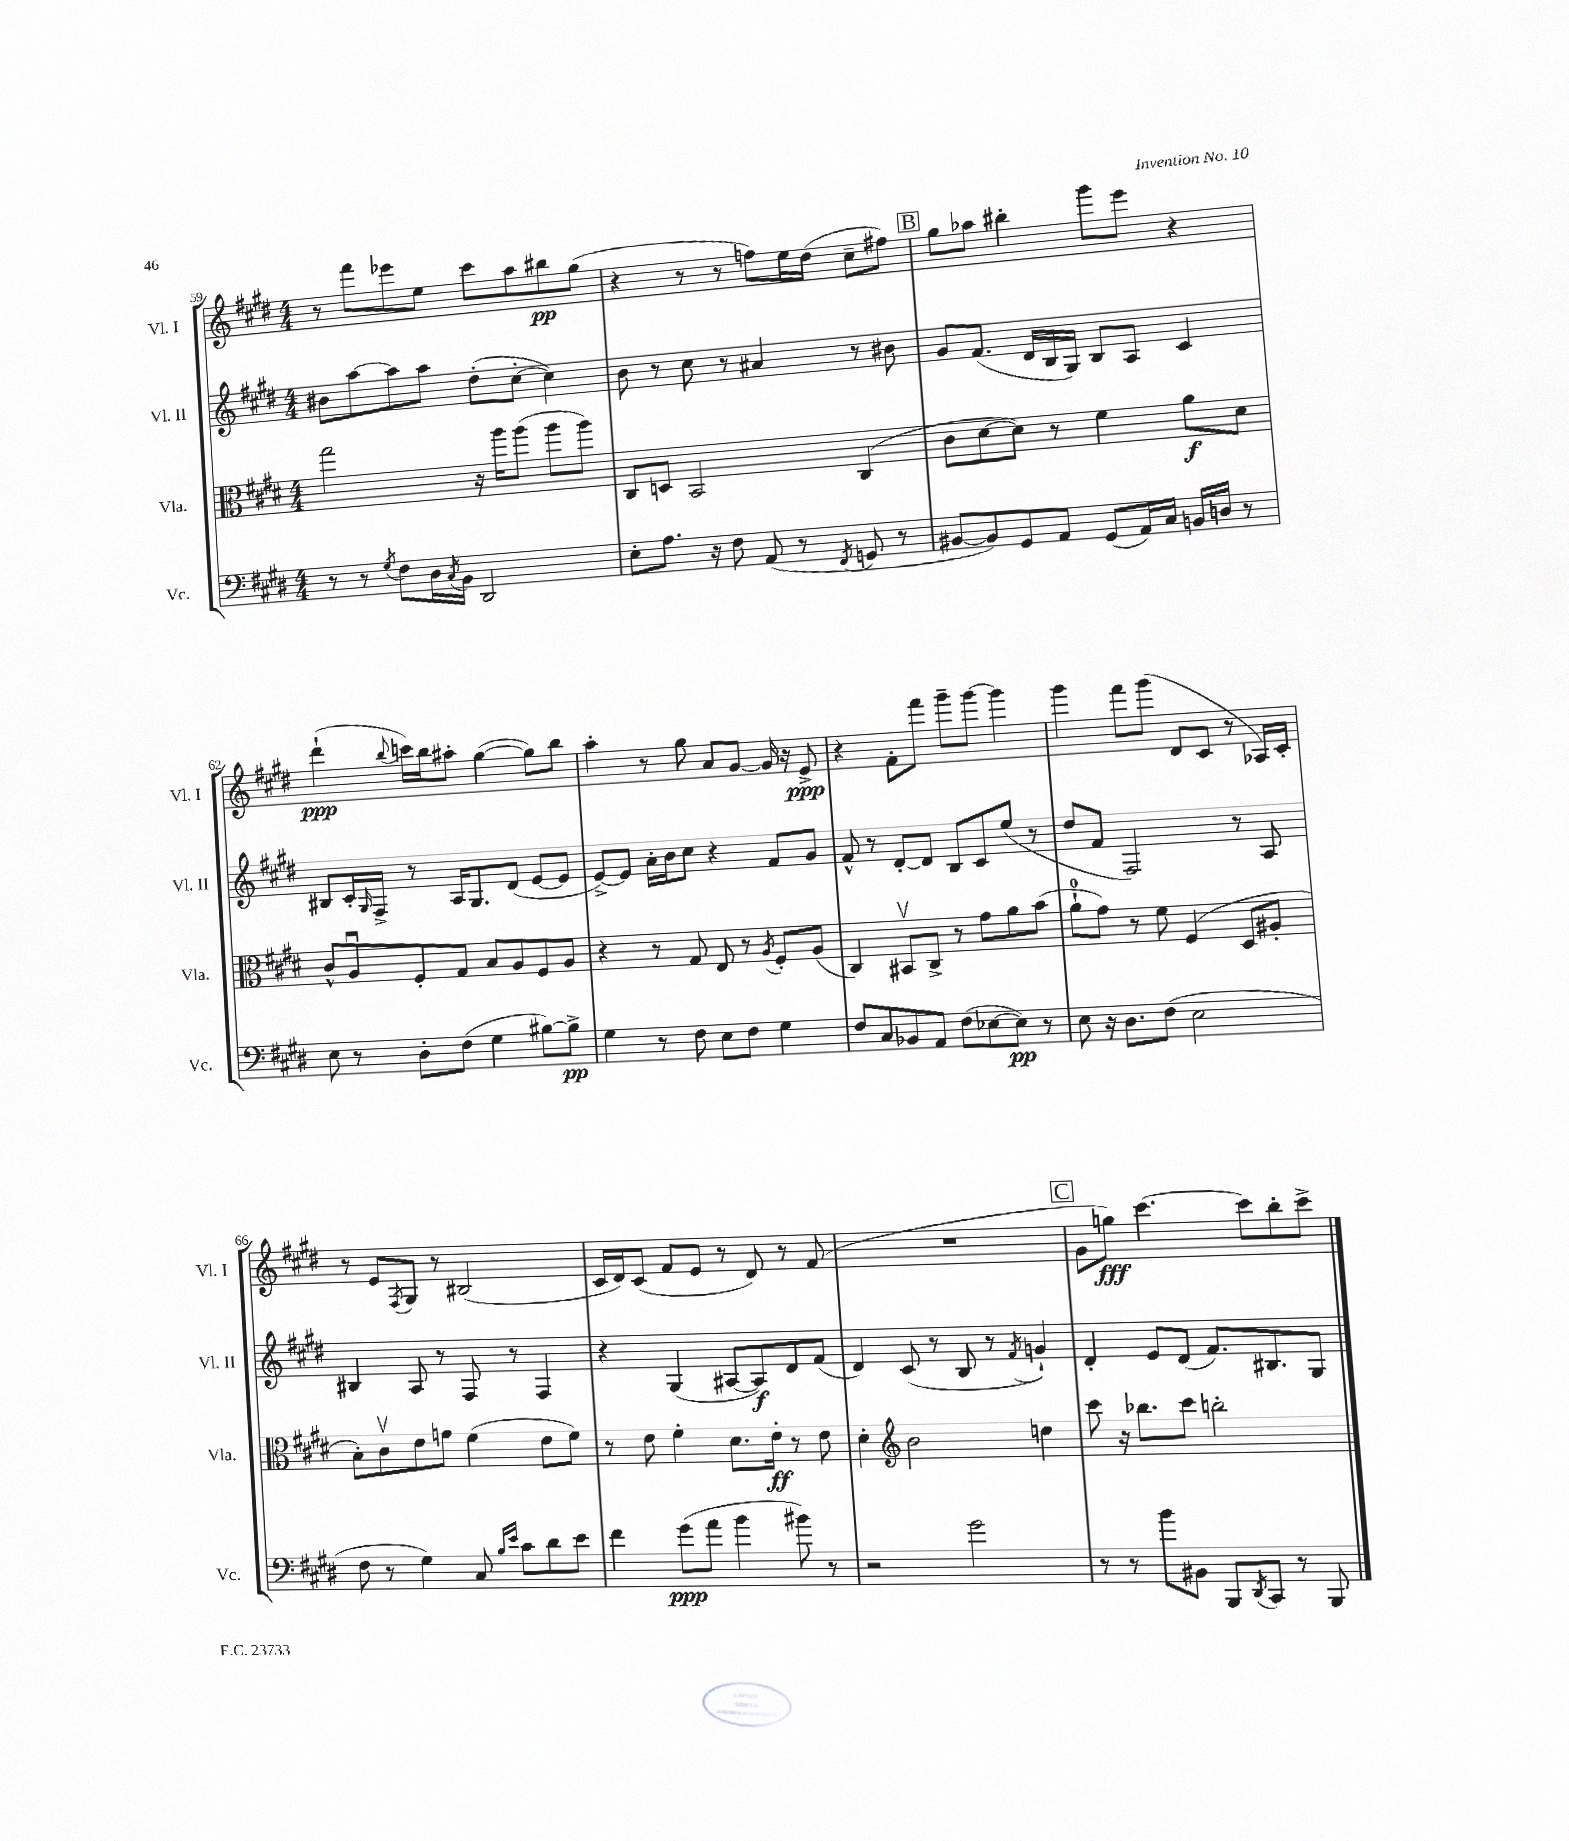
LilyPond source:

<<
\new StaffGroup <<
\new Staff = "s0" \with { instrumentName = "Vl. I" shortInstrumentName = "Vl. I" } {
    \clef treble \key e \major \numericTimeSignature \time 4/4
    r8 fis'''8 ees'''8 e''8 cis'''8 a''8 bis''8\pp gis''8( |
    r4 r8 r8 f''8) e''16 dis''16( cis''8-- fis''8) |
    \mark \markup { \box "B" } gis''8 aes''8 bis''4-. gis'''8 e'''8 r4 |
    dis'''4-!\ppp( \appoggiatura { b''8 } c'''16) b''16 ais''8-. gis''4~( gis''8) b''8 |
    a''4-. r8 gis''8 a'8 gis'8~ gis'16 r16 e'8->\ppp |
    r4 fis'8-. fis'''8 gis'''8-- gis'''8~ gis'''4 |
    gis'''4 fis'''8 gis'''8( dis'8 cis'8 r8 aes16) cis'16-. |
    r8 e'8 \acciaccatura { fis8 } gis8 r8 bis2( |
    cis'16 dis'16) cis'8( fis'8 e'8 r8 dis'8) r8 fis'8( |
    R1 |
    \mark \markup { \box "C" } gis'8 g''8\fff) cis'''4.~ cis'''8 b''8-. cis'''8-> \bar "|." |
}
\new Staff = "s1" \with { instrumentName = "Vl. II" shortInstrumentName = "Vl. II" } {
    \clef treble \key e \major \numericTimeSignature \time 4/4
    bis'8 a''8~ a''8 a''8 dis''8-.( cis''8~-. cis''4) |
    b'8 r8 cis''8 r8 ais'4 r8 bis'8 |
    \mark \markup { \box "B" } gis'8 fis'8.( dis'16 b16 gis16) b8 a8 cis'4 |
    bis8 cis'16-. \grace { gis16 } fis16-> r8 a16 gis8. dis'8( e'8~ e'8 |
    e'8~->) e'8 a'16-. b'16 cis''8 r4 fis'8 gis'8 |
    fis'8-^ r8 dis'8~-. dis'8 b8 cis'8 e''8( r8 |
    dis''8 fis'8 fis2) r8 a8 |
    bis4 a8 r8 fis8 r8 fis4 |
    r4 gis4( ais8~ ais8\f) dis'8 fis'8( |
    dis'4) cis'8( r8 b8 r8 \acciaccatura { fis'8 } g'4-!) |
    \mark \markup { \box "C" } dis'4-. e'8 dis'8( fis'8.) bis8. gis8 \bar "|." |
}
\new Staff = "s2" \with { instrumentName = "Vla." shortInstrumentName = "Vla." } {
    \clef alto \key e \major \numericTimeSignature \time 4/4
    gis''2 r16 a''16 a''8( a''8 a''8) |
    cis8 d8 b,2 cis4( |
    \mark \markup { \box "B" } cis'8 dis'8~ dis'8) r8 fis'4 a'8\f dis'8 |
    cis'8-^ a8\downbow fis8-. gis8 b8 a8 fis8 a8 |
    r4 r8 gis8 e8 r8 \acciaccatura { a8 } fis8-. a8( |
    cis4) bis,8\upbow cis8-> r8 gis'8 a'8 b'8( |
    a'8-0-! gis'8) r8 fis'8 fis4( dis8 ais8-. |
    b8-.) cis'8\upbow e'8 g'8 fis'4( e'8 fis'8) |
    r8 e'8 fis'4-. dis'8. e'16-.\ff r8 e'8 |
    dis'4-. \clef treble b'2 d''4 |
    \mark \markup { \box "C" } cis'''8 r16 bes''8. cis'''8 b''2-. \bar "|." |
}
\new Staff = "s3" \with { instrumentName = "Vc." shortInstrumentName = "Vc." } {
    \clef bass \key e \major \numericTimeSignature \time 4/4
    r8 r8 \acciaccatura { gis8 } fis8 dis16 \acciaccatura { cis8 } b,16 dis,2 |
    e8-. a8. r16 fis8 a,8( r8 \acciaccatura { fis,8 } g,8 r8 |
    \mark \markup { \box "B" } bis,8~ bis,8) gis,8 a,8 gis,8( a,16) cis16 b,16 d16 r8 |
    e8 r8 dis8-. fis8( gis4 bis8~) bis8->\pp |
    gis4 r8 fis8 e8 fis8 gis4 |
    fis8 cis8 bes,8 a,8 fis8( ees8~ ees8\pp) r8 |
    e8 r16 dis8. fis8( e2 |
    fis8 r8 gis4) cis8 \grace { b16 e'16 } cis'8 dis'8 e'8 |
    fis'4 gis'8\ppp( a'8 b'4 bis'8) r8 |
    r2 gis'2 |
    \mark \markup { \box "C" } r8 r8 b'8 bis,8 b,,8 \acciaccatura { dis,8 } cis,8 r8 b,,8 \bar "|." |
}
>>
>>
\layout { \context { \Score currentBarNumber = #59 } }
